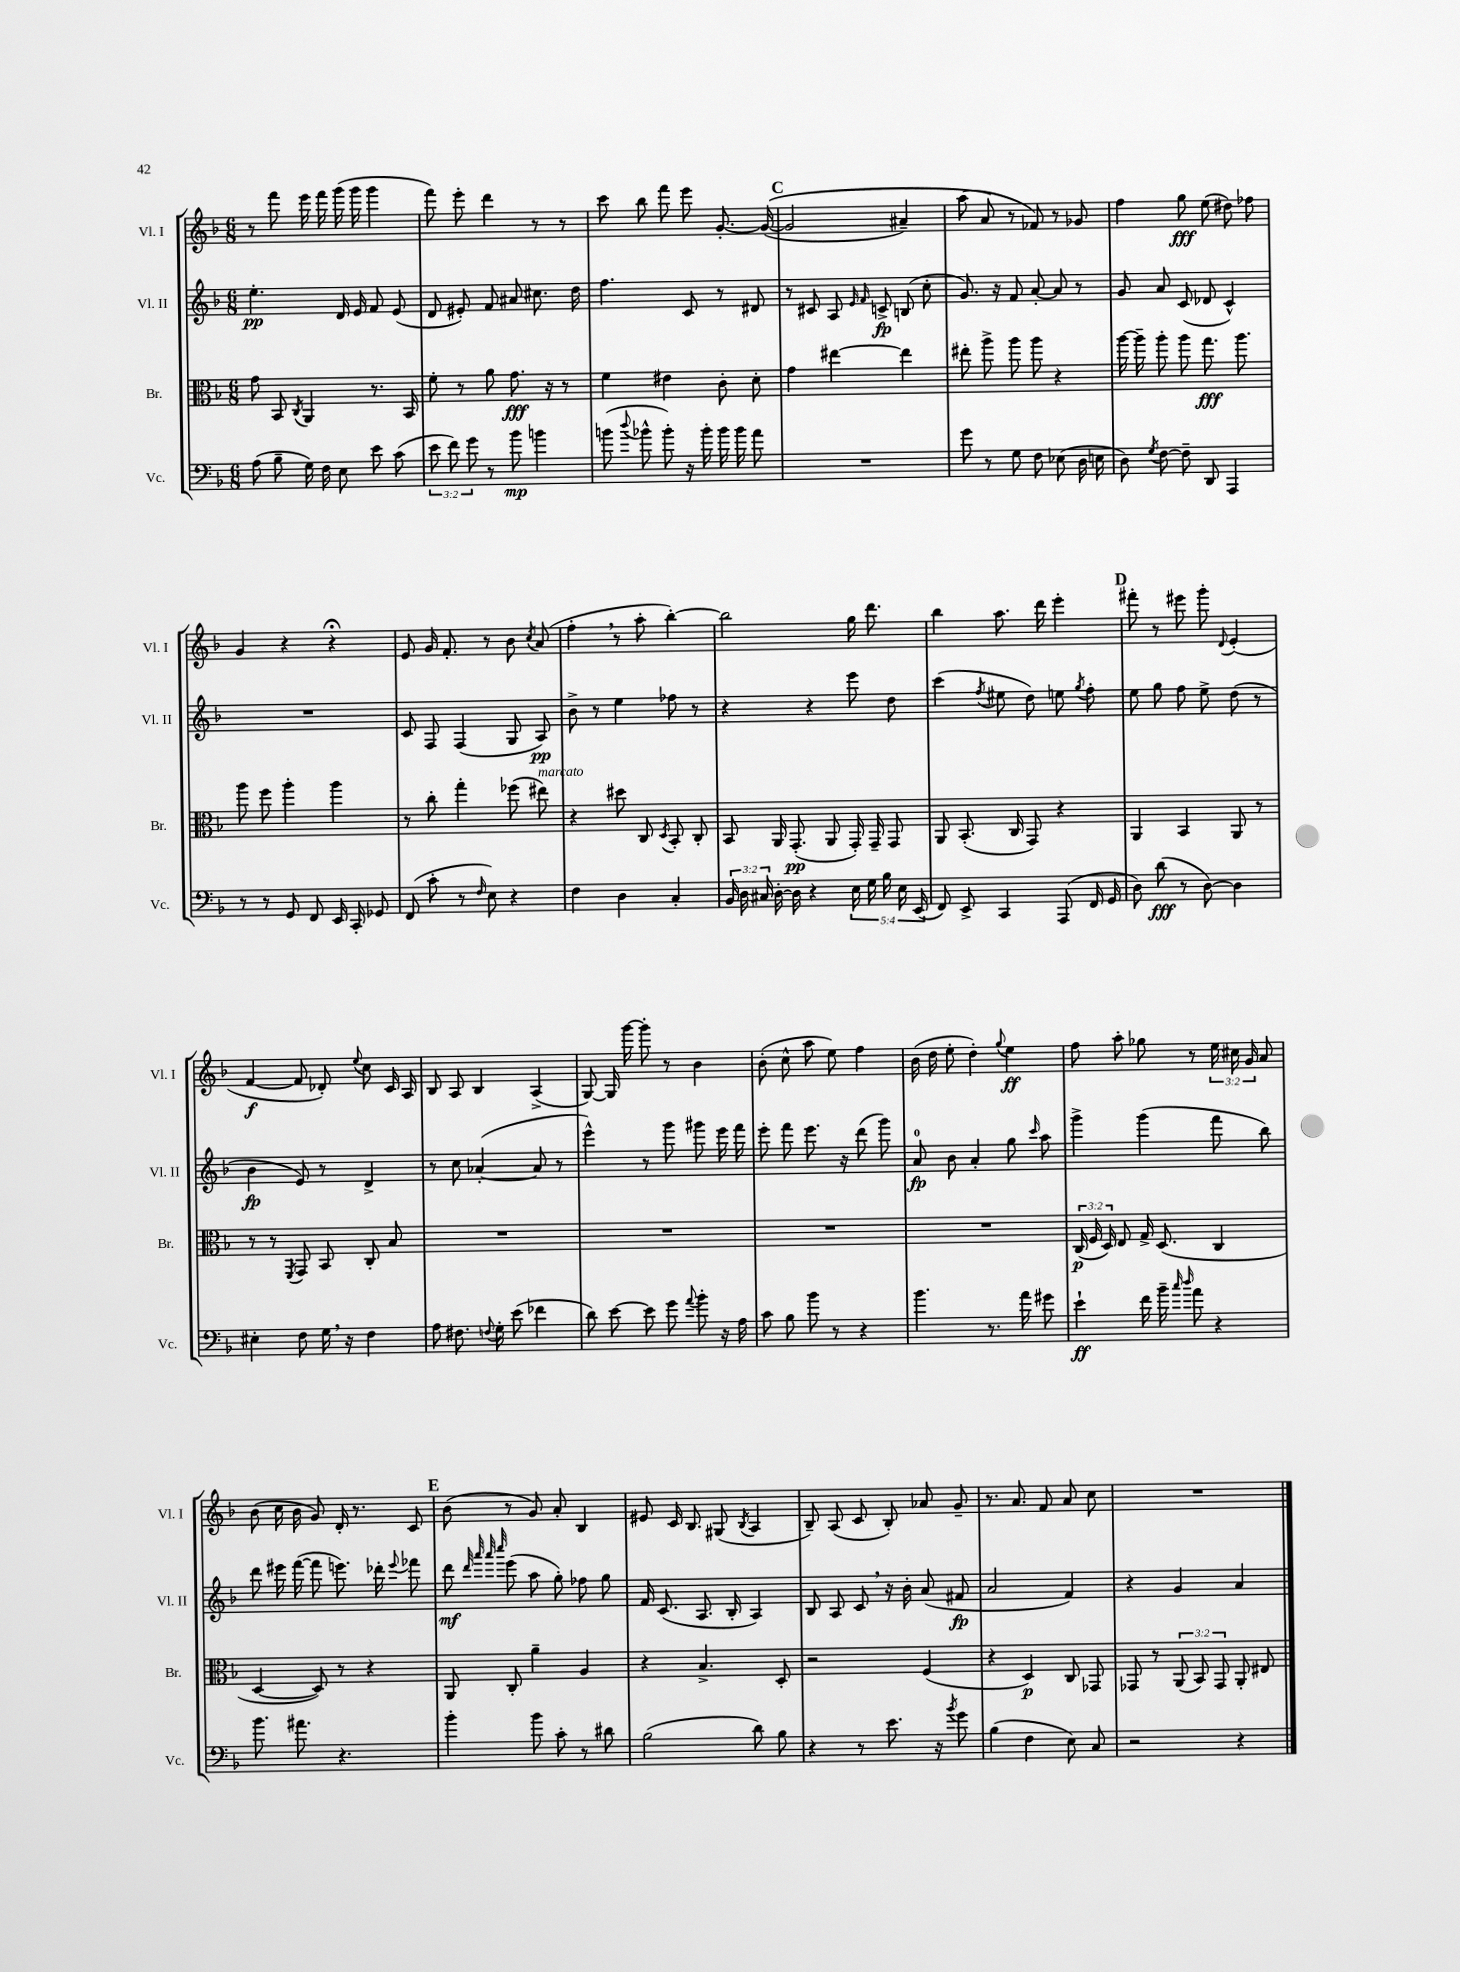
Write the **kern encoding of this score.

**kern	**kern	**kern	**kern
*staff4	*staff3	*staff2	*staff1
*clefF4	*clefC3	*clefG2	*clefG2
*k[b-]	*k[b-]	*k[b-]	*k[b-]
*M6/8	*M6/8	*M6/8	*M6/8
(8A	8g	4.ee'	8r
8B-~	8BB-	.	8fff
.	8qC	.	.
16G)	4AA	.	16eee
16F	.	.	16fff
8E	.	16d	(16ggg
.	.	16e	16ggg
8e	8.r	8f	4ggg
(8c	.	(8e	.
.	16BB-	.	.
=	=	=	=
12e	8f'	8d	8fff)
12f)	.	.	.
.	8r	8e#')	8eee'
12g	.	.	.
8r	8a	8f	4ddd
8b-	8.g	8a#	.
4b	.	8.cc#	8r
.	16r	.	.
.	8r	.	8r
.	.	16dd	.
=	=	=	=
(8b	4f	4.ff	8ccc
8qqdd	.	.	.
8b-^^	.	.	8bb-
8b-')	4e#	.	8fff
16r	.	8c	8eee
16b-'	.	.	.
16b-	8c'	8r	[8.g'
16b-	.	.	.
8a	8d'	8d#	.
.	.	.	&((16g_
=	=	=	=
2.r	4g	8r	2g]
.	.	8c#	.
.	[4ee#	8A	.
.	.	16qqe	.
.	.	16qqf	.
.	.	8c^	.
.	4ee#]	(8B	4a#~)
.	.	8cc'	.
=	=	=	=
8g	8ee#'	8.g)	(8aa
8r	8aa^	.	8a&)
.	.	16r	.
8G	8aa	8f	8r
8F	8aa	[8a'	8f-)
(8E-	4r	8a]	8r
16D	.	8r	8g-
16E	.	.	.
=	=	=	=
8D)	[16aa	8g	4ff
.	16aa~]	.	.
8qG	.	.	.
[8F	8aa'	8a	.
8F~]	8aa	(8c	8gg
8DD	8.gg	8d-	(8ee
4AAA	.	4c^^)	8dd#)
.	8.aa	.	.
.	.	.	8ff-
=	=	=	=
8r	8aa	2.r	4g
8r	8ff	.	.
8GG	4aa'	.	4r
8FF	.	.	.
16EE	4aa	.	4r;
16CC'	.	.	.
8GG-	.	.	.
=	=	=	=
(8FF	8r	8c	8e
8c'	8cc'	8F	16g
.	.	.	8.f'
8r	4gg'	(4F	.
16qqF	.	.	.
8E)	.	.	8r
4r	(8ff-	8G	8b-
.	.	.	8qcc
.	8ee#)	8A)	(8a
=	=	=	=
4F	4r	8b-^	4ff'
.	.	8r	.
4D	8dd#	4ee	8r
.	8C	.	8aa'
.	8qD	.	.
4C'	8BB-'	8ff-	[4bb-')
.	8C'	8r	.
=	=	=	=
24BB-	8BB-	4r	2bb-]
24D	.	.	.
24C#	.	.	.
[16D'	16AA	.	.
16D]	(8.GG'	.	.
4r	.	4r	.
.	8AA	.	.
20E	16GG')	8eee	16gg
20G	.	.	.
.	16GG~	.	8.ddd
20B-	.	.	.
.	8GG	8dd	.
20E	.	.	.
(20EE	.	.	.
=	=	=	=
8FF)	8AA	(4ccc	4bb-
8EE^	(8.BB-'	.	.
.	.	8qff	.
4CC	.	8ee#	8.aa
.	16C	.	.
.	8GG)	8dd)	.
.	.	.	16ddd
(8AAA	4r	8ee	4eee'
.	.	8qgg	.
16FF	.	8ff'	.
16GG	.	.	.
=	=	=	=
8D)	4AA	8ee	8fff#'
(8d	.	8gg	8r
8r	4BB-	8ff	8eee#
[8D)	.	8ee^	8ggg'
.	.	.	8qqd
4D]	8AA	(8dd	(4e'
.	8r	8r	.
=	=	=	=
4E#'	8r	4b-	[4f
.	8r	.	.
.	8qFF	.	.
8F	8GG	8e)	8f]
16G	8BB-	8r	8d-')
16r	.	.	.
.	.	.	8qqee
4F	8C'	4d^	8cc
.	8B-	.	16c
.	.	.	16A
=	=	=	=
8A	2.r	8r	8B-
8.F#	.	8cc	8A
.	.	([4a-'	4B-
8qqF	.	.	.
16G'	.	.	.
(8e	.	.	.
4f-	.	8a-]	(4A^
.	.	8r	.
=	=	=	=
8d)	2.r	4eee^^)	[8G)
[8e	.	.	16G]
.	.	.	[16ggg
8e]	.	8r	8ggg']
8g	.	8ggg	8r
8qqa	.	.	.
8b-'	.	8ggg#	4b-
16r	.	16eee	.
16A	.	16fff	.
=	=	=	=
8c	2.r	8eee'	(8b-'
8B-	.	8fff	8cc^^
8b-	.	8.eee	8aa
8r	.	.	8ee)
.	.	16r	.
4r	.	(8ddd	4ff
.	.	8ggg)	.
=	=	=	=
4.b-	2.r	8a	(16b-
.	.	.	16dd
.	.	8b-	8ee'
.	.	4a'	4dd')
8.r	.	.	.
.	.	.	8qqgg
.	.	8gg	4ee
16a	.	.	.
.	.	16qqccc	.
8g#	.	8aa	.
=	=	=	=
4e`	(24C	4ggg^	8ff
.	24F	.	.
.	24D)	.	.
.	8E	.	8aa'
16f	16G^	(4ggg	8gg-
16b-~	(8.D	.	.
16qqcc	.	.	.
16qqdd	.	.	.
8a	.	.	8r
4r	4C	8fff	24ee
.	.	.	24cc#
.	.	.	24g
.	.	8bb-)	8a
=	=	=	=
8.b-	[4D	8ddd	(8b-
.	.	16eee#	16cc
8.a#	.	([16fff	16b-
.	8D])	8fff]	8g)
4.r	8r	8.eee)	16d'
.	.	.	8.r
.	4r	.	.
.	.	16ddd-'	.
.	.	8qqeee	.
.	.	8fff-	8c
=	=	=	=
4b-'	8AA	8ddd	(8b-
.	.	32qqddd	.
.	.	32qqaaa	.
.	.	32qqaaa	.
.	.	32qqcccc	.
.	8C'	(8eee	8r
8b-	4a~	8aa	8g)
8c'	.	8gg')	8a'
8r	4A	8ff-	4B-
8d#	.	8gg	.
=	=	=	=
(2B-	4r	16f	8e#
.	.	(8.c	.
.	.	.	16c
.	.	.	8.B-
.	4.B-^	8.A	.
.	.	.	(8G#
.	.	16B-'	.
.	.	.	8qB-
8d)	.	4A)	4A
8B-	8D'	.	.
=	=	=	=
4r	2r	8B-	8B-~)
.	.	8A	(8A
8r	.	8c	8c
8.e	.	16r	8B-')
.	.	16b-'	.
.	(4F	(8a	8a-
16r	.	.	.
8qb-	.	.	.
8g	.	8f#	8g~
=	=	=	=
(4B-	4r	2a	8.r
.	.	.	8.a
4F	4D)	.	.
.	.	.	8f
8E)	8C	4f)	8a
8C	8GG-	.	8cc
=	=	=	=
2r	8GG-	4r	2.r
.	8r	.	.
.	(12AA	4g	.
.	12BB-)	.	.
.	12GG-	.	.
4r	8AA'	4a	.
.	8E#	.	.
==	==	==	==
*-	*-	*-	*-
